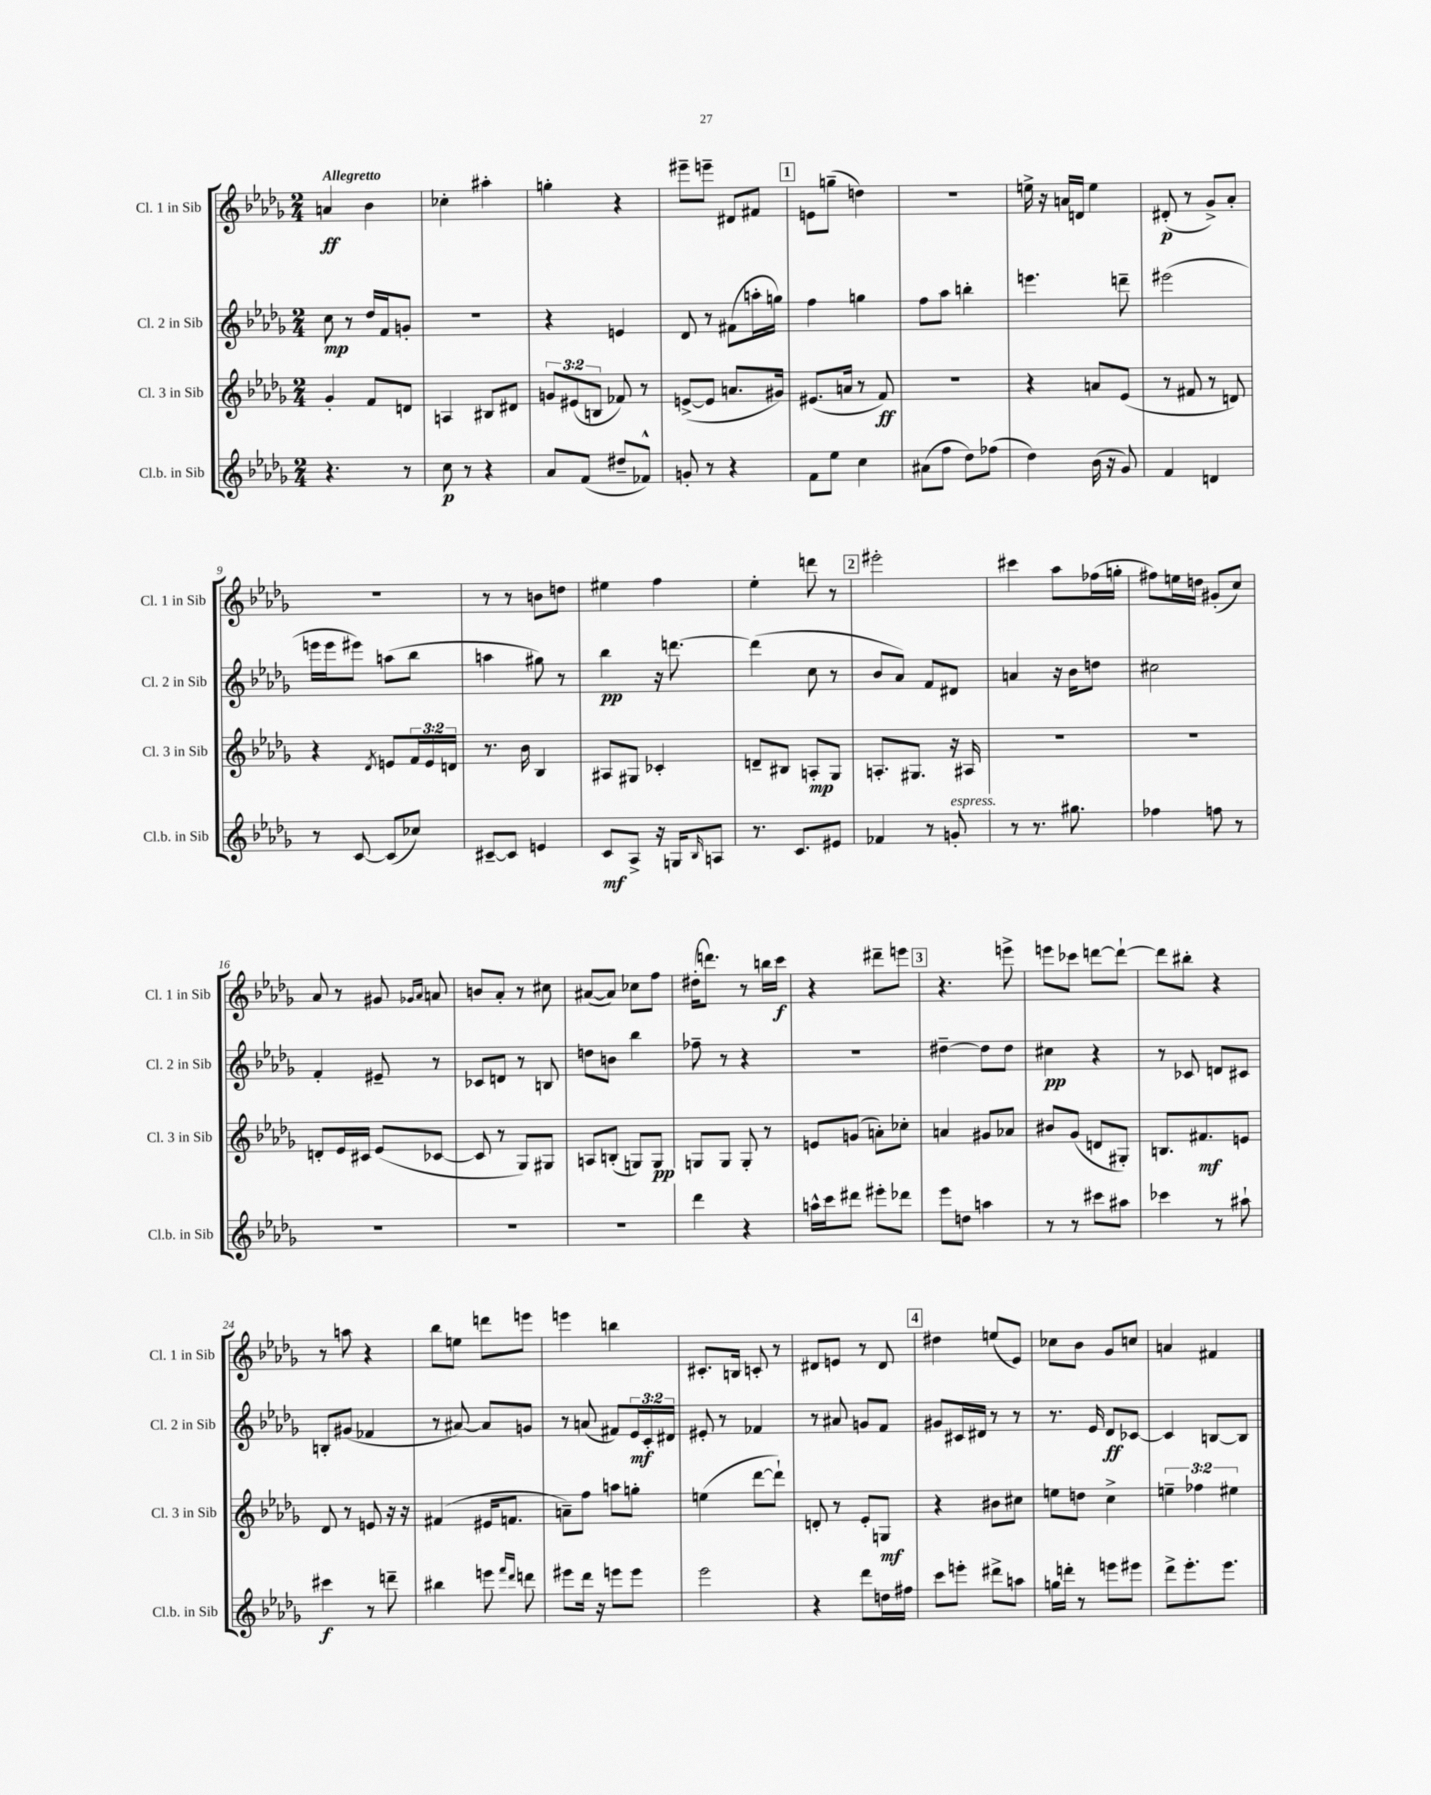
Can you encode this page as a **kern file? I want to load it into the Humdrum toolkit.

**kern	**kern	**kern	**kern
*staff4	*staff3	*staff2	*staff1
*clefG2	*clefG2	*clefG2	*clefG2
*k[b-e-a-d-g-]	*k[b-e-a-d-g-]	*k[b-e-a-d-g-]	*k[b-e-a-d-g-]
*M2/4	*M2/4	*M2/4	*M2/4
4.r	4g-'/	8cc\	4a/
.	.	8r	.
.	8f/L	16dd-/LL	4b-\
.	.	16f/J	.
8r	8d/J	8g'/J	.
=	=	=	=
8cc\	4A/	2r	4cc-'\
8r	.	.	.
4r	8B#/L	.	4aa#'\
.	8d#/J	.	.
=	=	=	=
8a-/L	12g/L	4r	4gg'\
.	(12e#/	.	.
(8f/J	.	.	.
.	12B/J	.	.
8dd#~/L	8f-/)	4e/	4r
8f-^^/J)	8r	.	.
=	=	=	=
8g'/	([8e^/L	8d-/	8eee#~\L
8r	8e/]J	8r	8eee~\J
4r	8.a/L	(8f#\L	8d#/L
.	.	16aa'\L	8f#/J
.	16g#/Jk)	16gg\JJ)	.
=	=	=	=
8f\L	(8.e#/L	4ff\	8e\L
8ee-\J	.	.	(8gg~\J
.	16a/Jk	.	.
4cc\	8r	4gg\	4dd\)
.	8f/)	.	.
=	=	=	=
(8a#\L	2r	8ff\L	2r
8ff\J	.	8aa-\J	.
8dd-\L)	.	4bb'\	.
(8ff-\J	.	.	.
=	=	=	=
4dd-\)	4r	4.eee\	16ee^\
.	.	.	16r
.	.	.	16a/LL
.	.	.	16d/JJ
(16b-\	8a/L	.	4ee\
16r	.	.	.
8g-/)	(8e-/J	8ddd~\	.
=	=	=	=
4f/	8r	(2eee#\	(8d#'/
.	8f#/	.	8r
4d/	8r	.	8g-^/L)
.	8d/)	.	8a-'/J
=	=	=	=
8r	4r	16eee\LL	2r
.	.	16eee\J	.
[8c/	.	8eee#\J)	.
.	8qd-/	.	.
(8c/]L	8e/L	(8aa\L	.
8cc-/J)	24f/L	8bb-\J	.
.	24e/	.	.
.	24d/JJ	.	.
=	=	=	=
[8c#~/L	8.r	4aa\	8r
8c#/]J	.	.	8r
.	16b-\	.	.
4e/	4B-/	8gg#\)	8b\L
.	.	8r	8dd\J
=	=	=	=
8c/L	8A#/L	4bb-\	4ee#\
8A-^/J	8G#/J	.	.
16r	4c-'/	16r	4ff\
16G/LK	.	[8.ddd\	.
16qqB-/	.	.	.
8A/J	.	.	.
=	=	=	=
8.r	8d~/L	(4ddd\]	4ee-'\
.	8B#/J	.	.
8.c/L	.	.	.
.	8A'/L	8cc\	8ddd\
8e#/J	8G-/J	8r	8r
=	=	=	=
4f-/	8.A'/L	8b-/L	2eee#'\
.	.	8a-/J)	.
.	8.G#/J	.	.
8r	.	8f/L	.
8g'/	16r	8d#/J	.
.	16A#/	.	.
=	=	=	=
8r	2r	4a/	4ccc#\
8.r	.	.	.
.	.	16r	8aa-\L
8.gg#\	.	16b-\LK	.
.	.	8dd\J	(16ff-\L
.	.	.	16gg'\JJ
=	=	=	=
4ff-\	2r	2cc#\	8ff#\L)
.	.	.	16ee\L
.	.	.	16dd\JJ
8ff\	.	.	(8g#'/L
8r	.	.	8cc/J)
=	=	=	=
2r	8d'/L	4f'/	8a-/
.	16e-/L	.	8r
.	16c#/JJ	.	.
.	(8e-/L	8e#~/	8g#/
.	.	.	16qqg-/LL
.	.	.	16qqa-/JJ
.	[8c-/J	8r	8a/
=	=	=	=
2r	8c-/]	8c-/L	8b/L
.	8r	8d/J	8a-'/J
.	8G-/L)	8r	8r
.	8G#/J	8B/	8cc#\
=	=	=	=
2r	8A/L	8dd\L	([8a#/L
.	(8B'/J	8b\J	8a#/]J)
.	8G/L)	4bb-\	8cc-\L
.	8G/J	.	8ff\J
=	=	=	=
4ddd-\	8G/L	8ff-~\	(16dd#'\LK
.	.	.	8.ddd\J)
.	8G/J	8r	.
4r	8G'/	4r	8r
.	8r	.	16bb\LL
.	.	.	16ccc\JJ
=	=	=	=
16aa^^\LL	8e/L	2r	4r
16ccc\J	.	.	.
8ddd#\J	(8g/J	.	.
8eee#'\L	8a'\L)	.	8ddd#~\L
8ddd-\J	8cc-'\J	.	8eee\J
=	=	=	=
8eee-\L	4a/	[4dd#~\	4.r
8dd\J	.	.	.
4aa\	8g#/L	8dd#\]L	.
.	8a-/J	8dd#\J	8eee^\
=	=	=	=
8r	8b#/L	4cc#\	8eee\L
8r	(8g-/J	.	8ccc-\J
8ccc#\L	8d/L	4r	[8ddd\L
8aa#\J	8G#'/J)	.	8ddd`\_J
=	=	=	=
4ccc-\	8.B/L	8r	8ddd\]L
.	.	8c-/	8bb#'\J
.	8.f#/	.	.
8r	.	8d/L	4r
8aa#`\	8e/J	8c#/J	.
=	=	=	=
4ccc#\	8d-/	8B'/L	8r
.	8r	(8g#/J	8aa\
8r	8e/	4f-/	4r
8ddd~\	16r	.	.
.	16r	.	.
=	=	=	=
4bb#\	(4f#/	8r	8bb-\L
.	.	[8a#/)	8ee\J
8eee\	16e#/LK	8a#/]L	8ddd\L
.	8.f/J	.	.
16qqfff/LL	.	.	.
16qqddd-/JJ	.	.	.
8ddd\	.	8g/J	8eee\J
=	=	=	=
8eee#\L	8a~\L)	8r	4eee\
16ddd-\Jk	8ff\J	(8a/	.
16r	.	.	.
8eee\L	8aa\L	8f#/L)	4bb\
8eee\J	8gg'\J	24e-/L	.
.	.	24c'/	.
.	.	24d#/JJ	.
=	=	=	=
2eee-\	(4ee\	8e#'/	8.c#'/L
.	.	8r	.
.	.	.	16B/Jk
.	[8ddd-\L	4f-/	8c'/
.	8ddd-`\]J)	.	8r
=	=	=	=
4r	8d'/	8r	8d#/L
.	8r	8a#/	8e/J
8ddd-\L	8e-'/L	8g/L	8r
16dd\L	8G/J	8f/J	8d#/
16ff#\JJ	.	.	.
=	=	=	=
8ccc\L	4r	8g#/L	4dd#\
8eee'\J	.	16c#/L	.
.	.	16d#/JJ	.
8ddd#^\L	8b#\L	8r	(8ee/L
8aa\J	8cc#\J	8r	8e-/J)
=	=	=	=
16gg\LL	8ee\L	8.r	8cc-\L
16ddd'\JJ	.	.	.
8r	8dd\J	.	8b-\J
.	.	16e-/	.
8eee\L	4cc^\	8d-/L	8g-/L
8eee#\J	.	[8c-/J	8cc/J
=	=	=	=
8ddd-^\L	6ee~\	4c-/]	4a/
8.eee-'\	.	.	.
.	6ff-\	.	.
.	.	[8B/L	4f#/
8.eee-\J	.	.	.
.	6ee#\	.	.
.	.	8B/]J	.
==	==	==	==
*-	*-	*-	*-
